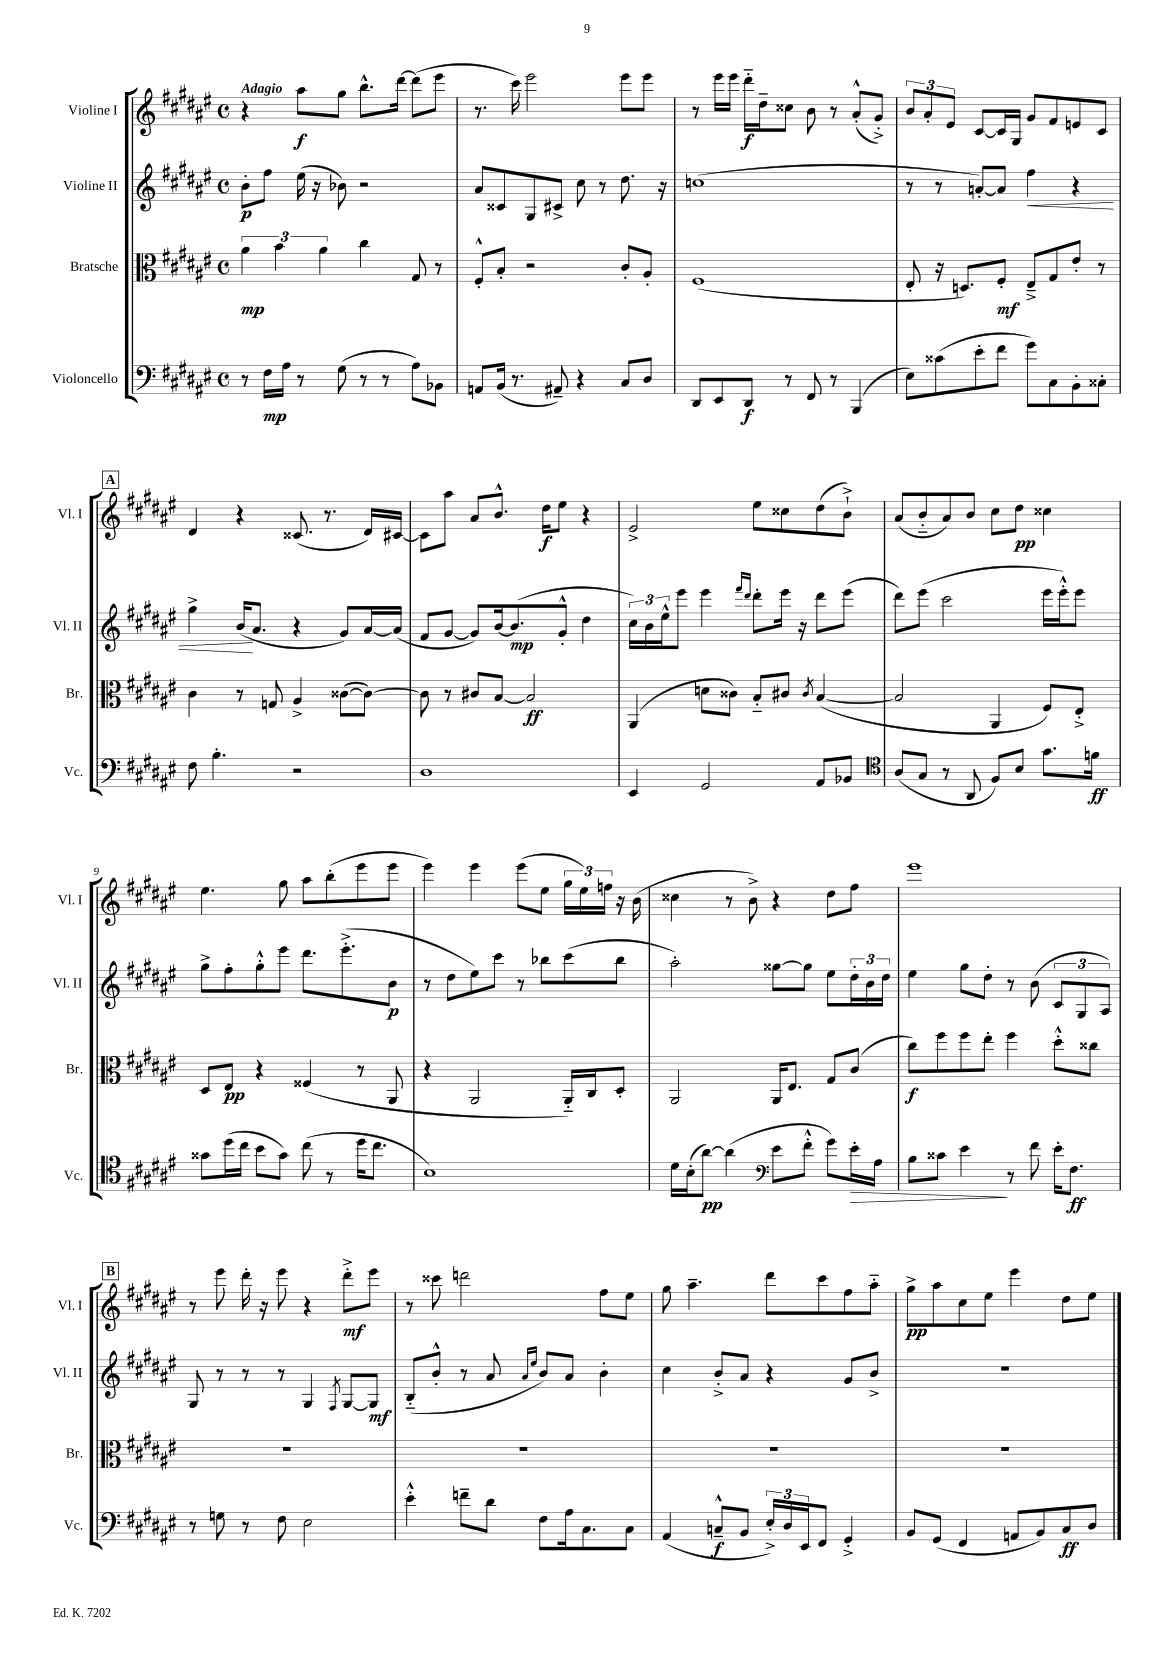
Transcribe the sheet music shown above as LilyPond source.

<<
\new StaffGroup <<
\new Staff = "s0" \with { instrumentName = "Violine I" shortInstrumentName = "Vl. I" } {
    \clef treble \key fis \major \defaultTimeSignature \time 4/4 \tempo "Adagio"
    r4 ais''8\f gis''8 b''8.-^ dis'''16~ dis'''8( eis'''8 |
    r8. cis'''16) eis'''2 eis'''8 eis'''8 |
    r8 eis'''16 eis'''16 dis'''16-_\f dis''16-- cisis''8 b'8 r8 ais'8-.-^( gis'8-.->) |
    \tuplet 3/2 { b'8 ais'8-. eis'8 } cis'8~ cis'16 gis16 gis'8 fis'8 e'8 cis'8 |
    \mark \markup { \box "A" } dis'4 r4 cisis'8.( r8. dis'16) cis'16~ |
    cis'8 ais''8 ais'8 b'8.-^ dis''16\f eis''8 r4 |
    eis'2-> eis''8 cisis''8 dis''8( b'8-!->) |
    ais'8( b'8-_ ais'8) b'8 cis''8 dis''8\pp cisis''4 |
    eis''4. gis''8 ais''8 b''8-.( eis'''8 eis'''8 |
    eis'''4) eis'''4 eis'''8( eis''8 \tuplet 3/2 { gis''16 eis''16) f''16 } r16 b'16( |
    cisis''4 r8 b'8->) r4 dis''8 fis''8 |
    eis'''1 |
    \mark \markup { \box "B" } r8 eis'''8 dis'''16-. r16 eis'''8 r4 dis'''8-.->\mf eis'''8 |
    r8 cisis'''8 d'''2 fis''8 eis''8 |
    gis''8 ais''4.-- dis'''8 cis'''8 fis''8 ais''8-_ |
    gis''8->\pp ais''8 cis''8 eis''8 eis'''4 dis''8 eis''8 \bar "|." |
}
\new Staff = "s1" \with { instrumentName = "Violine II" shortInstrumentName = "Vl. II" } {
    \clef treble \key fis \major \defaultTimeSignature \time 4/4
    b'8-.\p fis''8 eis''16( r16 bes'8) r2 |
    ais'8 cisis'8 gis8 cis'8-> cis''8 r8 dis''8. r16 |
    c''1( |
    r8 r8 a'8~-.) a'8 fis''4\< r4 |
    \mark \markup { \box "A" } gis''4-> b'16\!( ais'8. r4 gis'8) ais'16~ ais'16( |
    fis'8 gis'8~ gis'8) b'16~ b'8.\mp( gis'8-.-^ dis''4 |
    \tuplet 3/2 { cis''16) b'16 eis''16-^ } eis'''8 eis'''4 \grace { fis'''16 dis'''16 } dis'''8-. eis'''16 r16 dis'''8 eis'''8( |
    dis'''8) eis'''8( cis'''2 eis'''16 eis'''16-.-^) eis'''8 |
    gis''8-> fis''8-. gis''8-.-^ eis'''8 dis'''8. eis'''8.-.->( b'8\p |
    r8 dis''8 eis''8) cis'''8 r8 bes''8 cis'''8( bes''8 |
    ais''2-.) gisis''8~ gisis''8 eis''8 \tuplet 3/2 { dis''16-. b'16 dis''16 } |
    eis''4 gis''8 dis''8-. r8 b'8( \tuplet 3/2 { cis'8 gis8 ais8) } |
    \mark \markup { \box "B" } gis8 r8 r8 r8 gis4 \acciaccatura { fis8 } gis8~ gis8\mf |
    b8-_( b'8-.-^ r8 ais'8 \grace { ais'16 eis''16 } b'8) ais'8 b'4-. |
    cis''4 b'8-.-> ais'8 r4 gis'8 b'8-> |
    R1 \bar "|." |
}
\new Staff = "s2" \with { instrumentName = "Bratsche" shortInstrumentName = "Br." } {
    \clef alto \key fis \major \defaultTimeSignature \time 4/4
    \tuplet 3/2 { ais'4\mp b'4 ais'4 } cis''4 gis8 r8 |
    fis8-.-^ b8-. r2 cis'8-. ais8-. |
    fis1( |
    eis8-. r16 d8.) fis8-.\mf eis8---> gis8 eis'8-. r8 |
    \mark \markup { \box "A" } cis'4 r8 g8 ais4-> cisis'8~( cisis'8~) |
    cisis'8 r8 cis'8 b8~ b2\ff |
    ais,4( d'8 cisis'8) b8-_ cis'8 \acciaccatura { cis'8 } b4~( |
    b2 ais,4 fis8) eis8-.-> |
    dis8 eis8\pp r4 fisis4( r8 ais,8 |
    r4 ais,2 ais,16-_) cis16 dis8-. |
    ais,2 ais,16 eis8. gis8 cis'8( |
    cis''8\f) fis''8 fis''8 eis''8-. fis''4 dis''8-.-^ cisis''8 |
    \mark \markup { \box "B" } R1 |
    R1 |
    R1 |
    R1 \bar "|." |
}
\new Staff = "s3" \with { instrumentName = "Violoncello" shortInstrumentName = "Vc." } {
    \clef bass \key fis \major \defaultTimeSignature \time 4/4
    r8 fis16\mp ais16 r8 gis8( r8 r8 ais8) bes,8 |
    a,8 b,16( r8. ais,8--) r4 cis8 dis8 |
    dis,8 eis,8 dis,8\f r8 fis,8 r8 b,,4( |
    eis8) cisis'8( eis'8-. fis'8 gis'8) cis8 b,8-. cisis8-. |
    \mark \markup { \box "A" } fis8 b4.-. r2 |
    dis1 |
    eis,4 gis,2 ais,8 bes,8 |
    \clef tenor ais8( gis8 r8 ais,8 fis8) b8 gis'8. f'16\ff |
    gisis'8 dis''16( cis''16 b'8 gisis'8) cis''8( r8 dis''16 cis''8. |
    b1) |
    dis'16 b16-.( ais'8~\pp) ais'4( \clef bass eis'8 fis'8-.-^ gis'8) eis'16-.\> ais16 |
    b8 cisis'8 eis'4\! r8 fis'8 eis'16-. fis8.\ff |
    \mark \markup { \box "B" } r8 g8 r8 fis8 eis2 |
    eis'4-.-^ f'8-- dis'8 fis8 ais16 cis8. cis8 |
    ais,4( c8---^\f b,8 \tuplet 3/2 { eis16-.->) dis16 eis,16 } fis,8 gis,4-.-> |
    b,8 gis,8( fis,4 a,8 b,8) cis8\ff dis8 \bar "|." |
}
>>
>>
